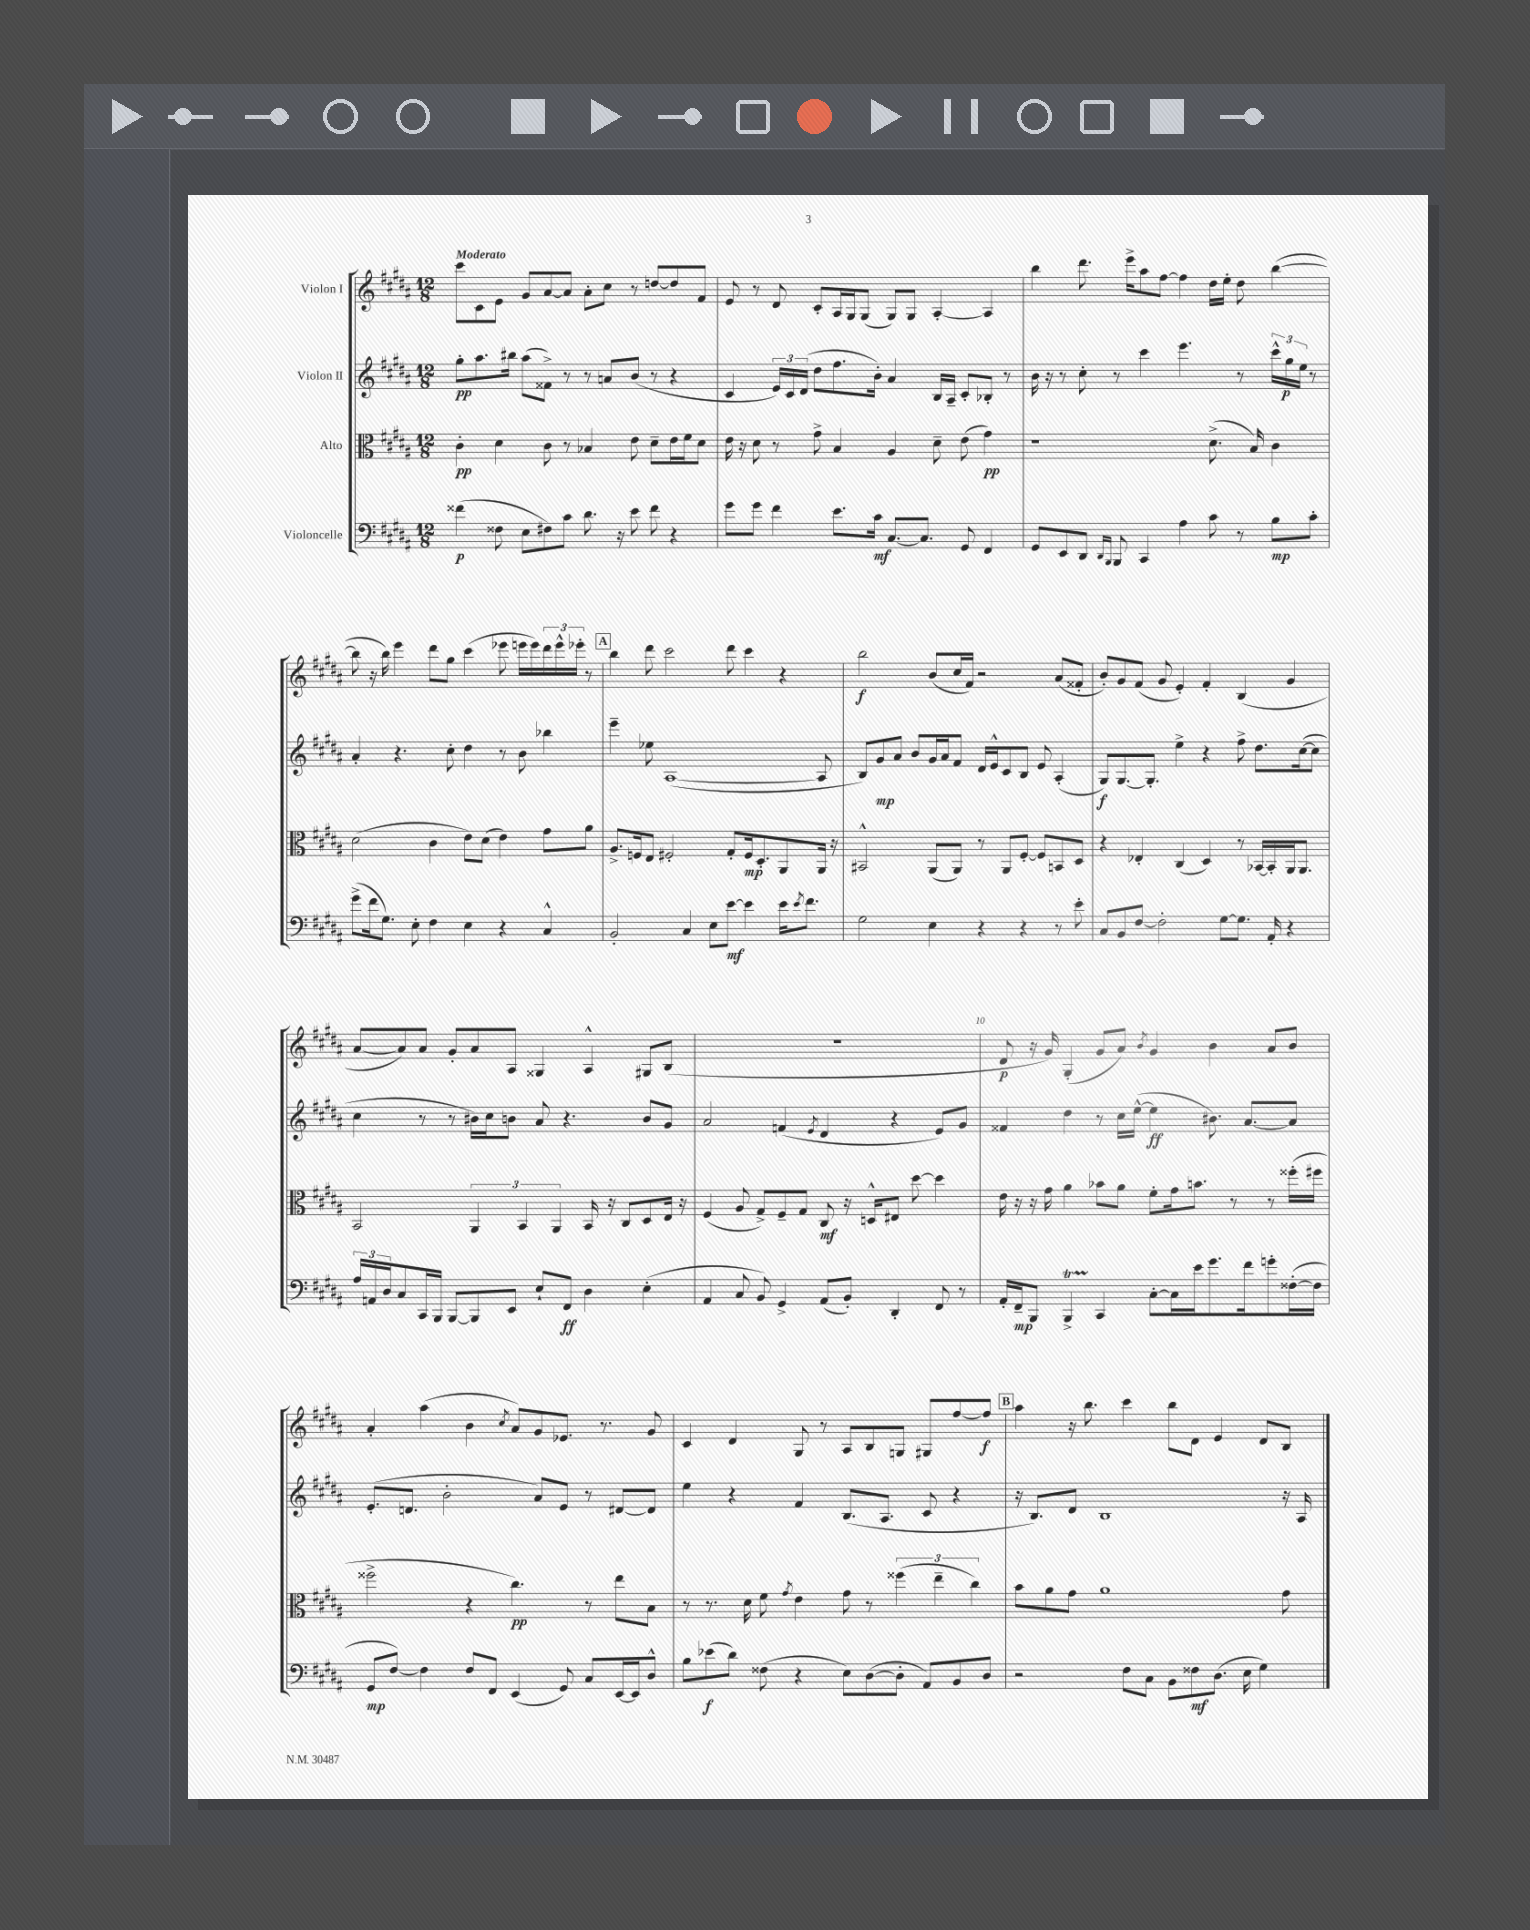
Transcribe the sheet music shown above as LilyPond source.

<<
\new StaffGroup <<
\new Staff = "s0" \with { instrumentName = "Violon I" } {
    \clef treble \key b \major \numericTimeSignature \time 12/8 \tempo "Moderato"
    cis'''8 cis'8 e'8 gis'8 ais'8~ ais'8 ais'8-. cis''8 r8 d''8~ d''8 fis'8 |
    e'8 r8 dis'8 cis'8-. ais16 gis16 gis8( gis8) gis8 ais4~-. ais4 |
    b''4 dis'''8. e'''16-> ais''8 fis''8~ fis''4 dis''16 e''16-. dis''8 b''4~( |
    b''8 r16 b''16) e'''4 dis'''8 gis''8 cis'''4( ees'''8 e'''16 e'''16) \tuplet 3/2 { dis'''16 e'''16-^ ees'''16-. } r8 |
    \mark \markup { \box "A" } b''4 dis'''8 cis'''2 dis'''8 cis'''4 r4 |
    b''2\f b'8( cis''16 fis'16) r2 ais'8( fisis'8-. |
    b'8-.) gis'8 fis'8( gis'8 e'4-.) fis'4-. b4( gis'4 |
    ais'8~ ais'8) ais'8 gis'8-. ais'8 ais8 gisis4 ais4-^ gis8 b8( |
    R1. |
    dis'8\p r16 gis'16) gis4-.( gis'8 ais'8) \acciaccatura { b'8 } gis'4 b'4 ais'8 b'8 |
    ais'4-. ais''4( b'4 \acciaccatura { cis''8 } ais'8) gis'8 ees'8. r8. gis'8 |
    cis'4 dis'4 gis8 r8 ais8 b8 g8 gis8 fis''8~ fis''8\f |
    \mark \markup { \box "B" } ais''4 r16 b''8. cis'''4 b''8 dis'8 e'4 dis'8 b8 \bar "|." |
}
\new Staff = "s1" \with { instrumentName = "Violon II" } {
    \clef treble \key b \major \numericTimeSignature \time 12/8
    gis''8-.\pp ais''8. bis''16 ais''8( fisis'8->) r8 r8 a'8 b'8( r8 r4 |
    cis'4 \tuplet 3/2 { e'16) cis'16 dis'16( } dis''8 fis''8. b'16-.) ais'4 b16 ais16-- cis'8-. bes8-. r8 |
    b'16 r16 r8 cis''8-. r8 cis'''4 e'''4. r8 \tuplet 3/2 { cis'''16-^ gis''16\p e''16 } r8 |
    ais'4-. r4. cis''8-. dis''4 r8 b'8 bes''4 |
    \mark \markup { \box "A" } e'''4-- ees''8 ais1~( ais8 |
    b8) gis'8\mp ais'8 b'8 gis'16 ais'16 fis'8 dis'16 e'16-^ cis'8 b8 e'8 ais4-.( |
    gis8\f) gis8.~ gis8.-. e''4-> r4 fis''8-> dis''8. cis''16~( cis''8 |
    cis''4 r8 r8 bis'16) cis''16 b'8 ais'8 r4. b'8 gis'8 |
    ais'2 f'4( \acciaccatura { e'8 } dis'4 r4 e'8) gis'8 |
    fisis'4 dis''4 r8 cis''16 e''16~-^( e''4\ff bis'8.) ais'8.~ ais'8 |
    e'8.-.( d'8. b'2-. ais'8) e'8 r8 dis'8~ dis'8 |
    e''4 r4 fis'4 b8.( ais8. cis'8 r4 |
    \mark \markup { \box "B" } r16 b8.) dis'8 b1 r16 ais16 \bar "|." |
}
\new Staff = "s2" \with { instrumentName = "Alto" } {
    \clef alto \key b \major \numericTimeSignature \time 12/8
    cis'4-.\pp dis'4 cis'8 r8 bes4 e'8 dis'8-- e'16 fis'16 dis'8 |
    e'16 r16 dis'8 r8 gis'8-> b4 ais4 dis'8-- e'8( gis'4\pp) |
    r1 dis'8.->( b16) cis'4 |
    dis'2( cis'4 e'8) dis'8( e'4) gis'8 ais'8 |
    \mark \markup { \box "A" } ais8.-> f16 e8 fis2-. gis8-. fis16\mp dis8.-. ais,8 ais,16 r16 |
    bis,2-^ ais,8( ais,8) r8 ais,8 fis8~-. fis8 b,8 dis8 |
    r4 ees4-. cis4( dis4) r8 bes,16~ bes,16-. ais,16 ais,8. |
    b,2 \tuplet 3/2 { ais,4 b,4 ais,4 } b,16 r16 cis8 dis8 e16 r16 |
    fis4( ais8 gis8->) fis8-- gis8 cis8\mf r16 d16-^ eis8 dis''8~ dis''4 |
    e'16 r16 r16 gis'16 ais'4 bes'8 ais'8 fis'8-. gis'16 b'8. r8 r8 fisis''16-.( fis''16 |
    fisis''2-> r4 cis''4.\pp) r8 e''8 b8 |
    r8 r8. dis'16 fis'8 \acciaccatura { gis'8 } e'4 gis'8 r8 \tuplet 3/2 { fisis''4( e''4-- cis''4) } |
    \mark \markup { \box "B" } b'8 ais'8 gis'8 ais'1 gis'8 \bar "|." |
}
\new Staff = "s3" \with { instrumentName = "Violoncelle" } {
    \clef bass \key b \major \numericTimeSignature \time 12/8
    fisis'4\p( fisis8 e8 fis8) cis'8 dis'8. r16 e'8 fisis'8 r4 |
    gis'8 gis'8 fis'4 e'8. cis'16\mf cis8.~ cis8. gis,8 fis,4 |
    gis,8 e,8 dis,8 \grace { dis,16 b,,16 } b,,8 cis,4 ais4 cis'8 r8 b8\mp cis'8-. |
    gis'8->( fis'16 gis8.) e8-. fis4 e4 r4 cis4-^ |
    \mark \markup { \box "A" } b,2-. cis4 e8 e'8~\mf e'4 e'16 \acciaccatura { e'8 } fis'8. |
    gis2 e4 r4 r4 r8 e'8-. |
    cis8 b,8 fis8~ fis2-. gis8~ gis8. ais,16-. r4 |
    \tuplet 3/2 { ais16 a,16 dis16 } cis8 cis,16 b,,16 b,,8~ b,,8 e,8 e8-! fis,8\ff dis4 e4-.( |
    ais,4 cis8 b,8) gis,4-> ais,8( b,8-.) dis,4-. fis,8 r8 |
    ais,16-. fis,16--\mp b,,8 b,,4->\startTrillSpan cis,4\stopTrillSpan cis8~-. cis16 e'16 gis'8. fis'16 g'8-. fisis16~-.( fisis16 |
    gis,8\mp fis8~) fis4 fis8 fis,8 e,4( gis,8) cis8 e,16~ e,16 dis8-^ |
    b8 ees'8\f( dis'8) fisis8( r4 e8) dis8~( dis8-. ais,8) b,8 dis8 |
    \mark \markup { \box "B" } r2 fis8 cis8 b,8 fisis8\mf dis8.( e16 gis4) \bar "|." |
}
>>
>>
\layout { \context { \Score \override BarNumber.break-visibility = ##(#f #t #t) barNumberVisibility = #(every-nth-bar-number-visible 5) } }
